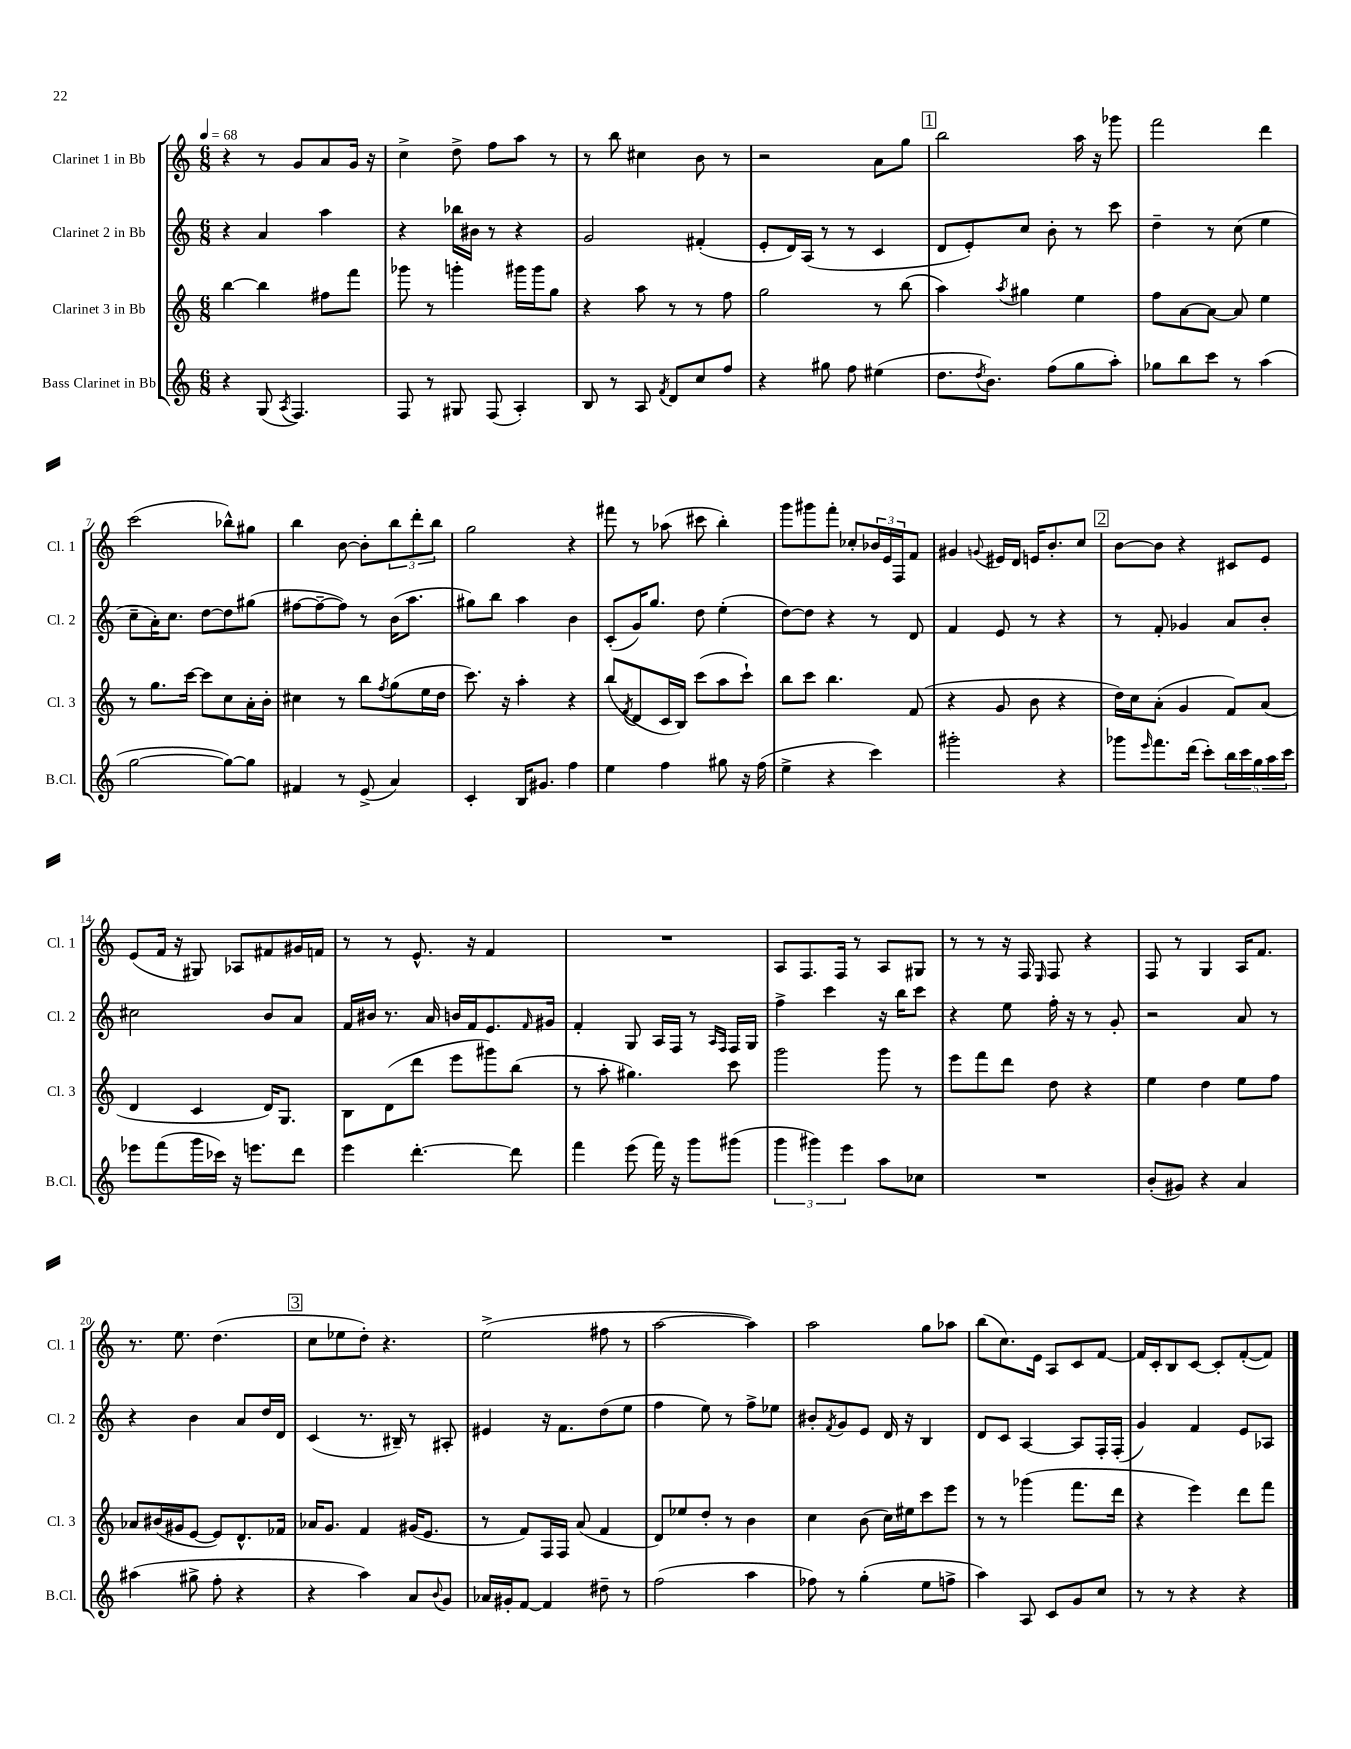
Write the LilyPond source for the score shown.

<<
\new StaffGroup <<
\new Staff = "s0" \with { instrumentName = "Clarinet 1 in Bb" shortInstrumentName = "Cl. 1" } {
    \clef treble \key c \major \numericTimeSignature \time 6/8 \tempo 4 = 68
    r4 r8 g'8 a'8 g'16 r16 |
    c''4-> d''8-> f''8 a''8 r8 |
    r8 b''8 cis''4 b'8 r8 |
    r2 a'8 g''8 |
    \mark \markup { \box "1" } b''2 a''16 r16 ges'''8 |
    f'''2 d'''4 |
    c'''2( bes''8-^) gis''8 |
    b''4 b'8~ b'8-. \tuplet 3/2 { b''8 d'''8-. b''8 } |
    g''2 r4 |
    fis'''8 r8 aes''8( cis'''8 b''4-.) |
    g'''8 gis'''8 f'''8-. ces''8-. \tuplet 3/2 { bes'16 e'16 f16 } f'8 |
    gis'4 \appoggiatura { g'8 } eis'16 d'16 e'16 b'8.-. c''8 |
    \mark \markup { \box "2" } b'8~ b'8 r4 cis'8 e'8 |
    e'8( f'16 r16 gis8) aes8 fis'8 gis'16 f'16 |
    r8 r8 e'8.-^ r16 f'4 |
    R2. |
    a8 f8. f16 r8 a8 gis8 |
    r8 r8 r16 f16 \grace { e16 } f8 r4 |
    f8 r8 g4 a16 f'8. |
    r8. e''8. d''4.( |
    \mark \markup { \box "3" } c''8 ees''8 d''8-.) r4. |
    e''2->( fis''8 r8 |
    a''2~ a''4) |
    a''2 g''8 aes''8 |
    b''8( c''8.) e'16 a8 c'8 f'8~ |
    f'16 c'16-. b8 c'8~ c'8-. f'8~-.( f'8) \bar "|." |
}
\new Staff = "s1" \with { instrumentName = "Clarinet 2 in Bb" shortInstrumentName = "Cl. 2" } {
    \clef treble \key c \major \numericTimeSignature \time 6/8
    r4 a'4 a''4 |
    r4 bes''16 bis'16 r8 r4 |
    g'2 fis'4-.( |
    e'8-. d'16) a16( r8 r8 c'4 |
    \mark \markup { \box "1" } d'8 e'8-.) c''8 b'8-. r8 c'''8 |
    d''4-- r8 c''8( e''4 |
    c''8-- a'16-.) c''8. d''8~ d''8 gis''8( |
    fis''8~ fis''8~-- fis''8) r8 b'16( a''8. |
    gis''8) b''8 a''4 b'4 |
    c'8-.( g'16) g''8. d''8 e''4-.( |
    d''8~) d''8 r4 r8 d'8 |
    f'4 e'8 r8 r4 |
    \mark \markup { \box "2" } r8 f'8-. ges'4 a'8 b'8-. |
    cis''2 b'8 a'8 |
    f'16 bis'16 r8. a'16 b'16 f'16 e'8. \grace { f'16 } gis'16 |
    f'4-. g8 a16 f16 r8 \grace { a16 f16 } f16 g16 |
    f''4-> c'''4 r16 b''16 c'''8 |
    r4 e''8 f''16-. r16 r8 g'8-. |
    r2 a'8 r8 |
    r4 b'4 a'8 d''16 d'16 |
    \mark \markup { \box "3" } c'4( r8. bis16--) r8 ais8-. |
    eis'4 r16 f'8. d''8( e''8 |
    f''4 e''8) r8 f''8-> ees''8 |
    bis'8-. \acciaccatura { f'8 } g'8 e'8 d'16 r16 b4 |
    d'8 c'8 a4~ a8 f16-. f16-.( |
    g'4) f'4 e'8 aes8 \bar "|." |
}
\new Staff = "s2" \with { instrumentName = "Clarinet 3 in Bb" shortInstrumentName = "Cl. 3" } {
    \clef treble \key c \major \numericTimeSignature \time 6/8
    b''4~ b''4 fis''8 f'''8 |
    ges'''8 r8 g'''4-. gis'''16 gis'''16 g''8 |
    r4 a''8 r8 r8 f''8 |
    g''2 r8 b''8( |
    \mark \markup { \box "1" } a''4) \acciaccatura { a''8 } gis''4 e''4 |
    f''8 a'8~ a'8~ a'8 e''4 |
    r8 g''8. c'''16~ c'''8 c''8 a'16-. b'16-. |
    cis''4 r8 b''8 \acciaccatura { f''8 } g''8( e''16 d''16 |
    c'''8.) r16 a''4-. r4 |
    b''8( \acciaccatura { f'8 } d'8 c'16 b16) c'''8( a''8 c'''8-!) |
    b''8 c'''8 b''4. f'8( |
    r4 g'8 b'8 r4 |
    \mark \markup { \box "2" } d''16) c''16 a'8-.( g'4 f'8) a'8( |
    d'4 c'4 d'16) g8. |
    b8 d'8( d'''8 e'''8 gis'''8) b''8( |
    r8 a''8-. gis''4.) c'''8 |
    g'''2 g'''8 r8 |
    e'''8 f'''8 d'''8 d''8 r4 |
    e''4 d''4 e''8 f''8 |
    aes'8 bis'16( gis'16 e'8~ e'8) d'8.-^ fes'16 |
    \mark \markup { \box "3" } aes'16 g'8. f'4 gis'16( e'8. |
    r8 f'8) f16 f16 a'8( f'4 |
    d'8) ees''8 d''8-. r8 b'4 |
    c''4 b'8( c''16) eis''16 c'''8 e'''8 |
    r8 r8 ges'''4( f'''8. d'''16 |
    r4 e'''4) d'''8 f'''8 \bar "|." |
}
\new Staff = "s3" \with { instrumentName = "Bass Clarinet in Bb" shortInstrumentName = "B.Cl." } {
    \clef treble \key c \major \numericTimeSignature \time 6/8
    r4 g8( \acciaccatura { a8 } f4.) |
    f8 r8 gis8 f8( a4-.) |
    b8 r8 a8 \acciaccatura { f'8 } d'8 c''8 f''8 |
    r4 gis''8 f''8 eis''4( |
    \mark \markup { \box "1" } d''8. \acciaccatura { d''8 } b'8.) f''8( g''8 a''8-.) |
    ges''8 b''8 c'''8 r8 a''4( |
    g''2~ g''8~) g''8 |
    fis'4 r8 e'8->( a'4) |
    c'4-. b16 gis'8. f''4 |
    e''4 f''4 gis''8 r16 f''16( |
    e''4-> r4 c'''4) |
    gis'''2-. r4 |
    \mark \markup { \box "2" } ges'''8 \grace { e'''16 } f'''8. d'''16( c'''8-.) \tuplet 5/4 { b''16 c'''16 g''16 a''16 c'''16 } |
    ees'''8 f'''8( g'''16 ces'''16) r16 e'''8. d'''8 |
    e'''4 d'''4.~-. d'''8 |
    f'''4 e'''8( f'''16) r16 g'''8 gis'''8( |
    \tuplet 3/2 { g'''4 gis'''4) e'''4 } a''8 ces''8 |
    R2. |
    b'8-.( gis'8) r4 a'4 |
    ais''4( gis''8-> f''8-. r4 |
    \mark \markup { \box "3" } r4 a''4) a'8 \appoggiatura { b'8 } g'8 |
    aes'16 gis'16-. f'8~ f'4 dis''8-- r8 |
    f''2( a''4 |
    fes''8) r8 g''4-.( e''8 f''8-> |
    a''4) a8 c'8 g'8 c''8 |
    r8 r8 r4 r4 \bar "|." |
}
>>
>>
